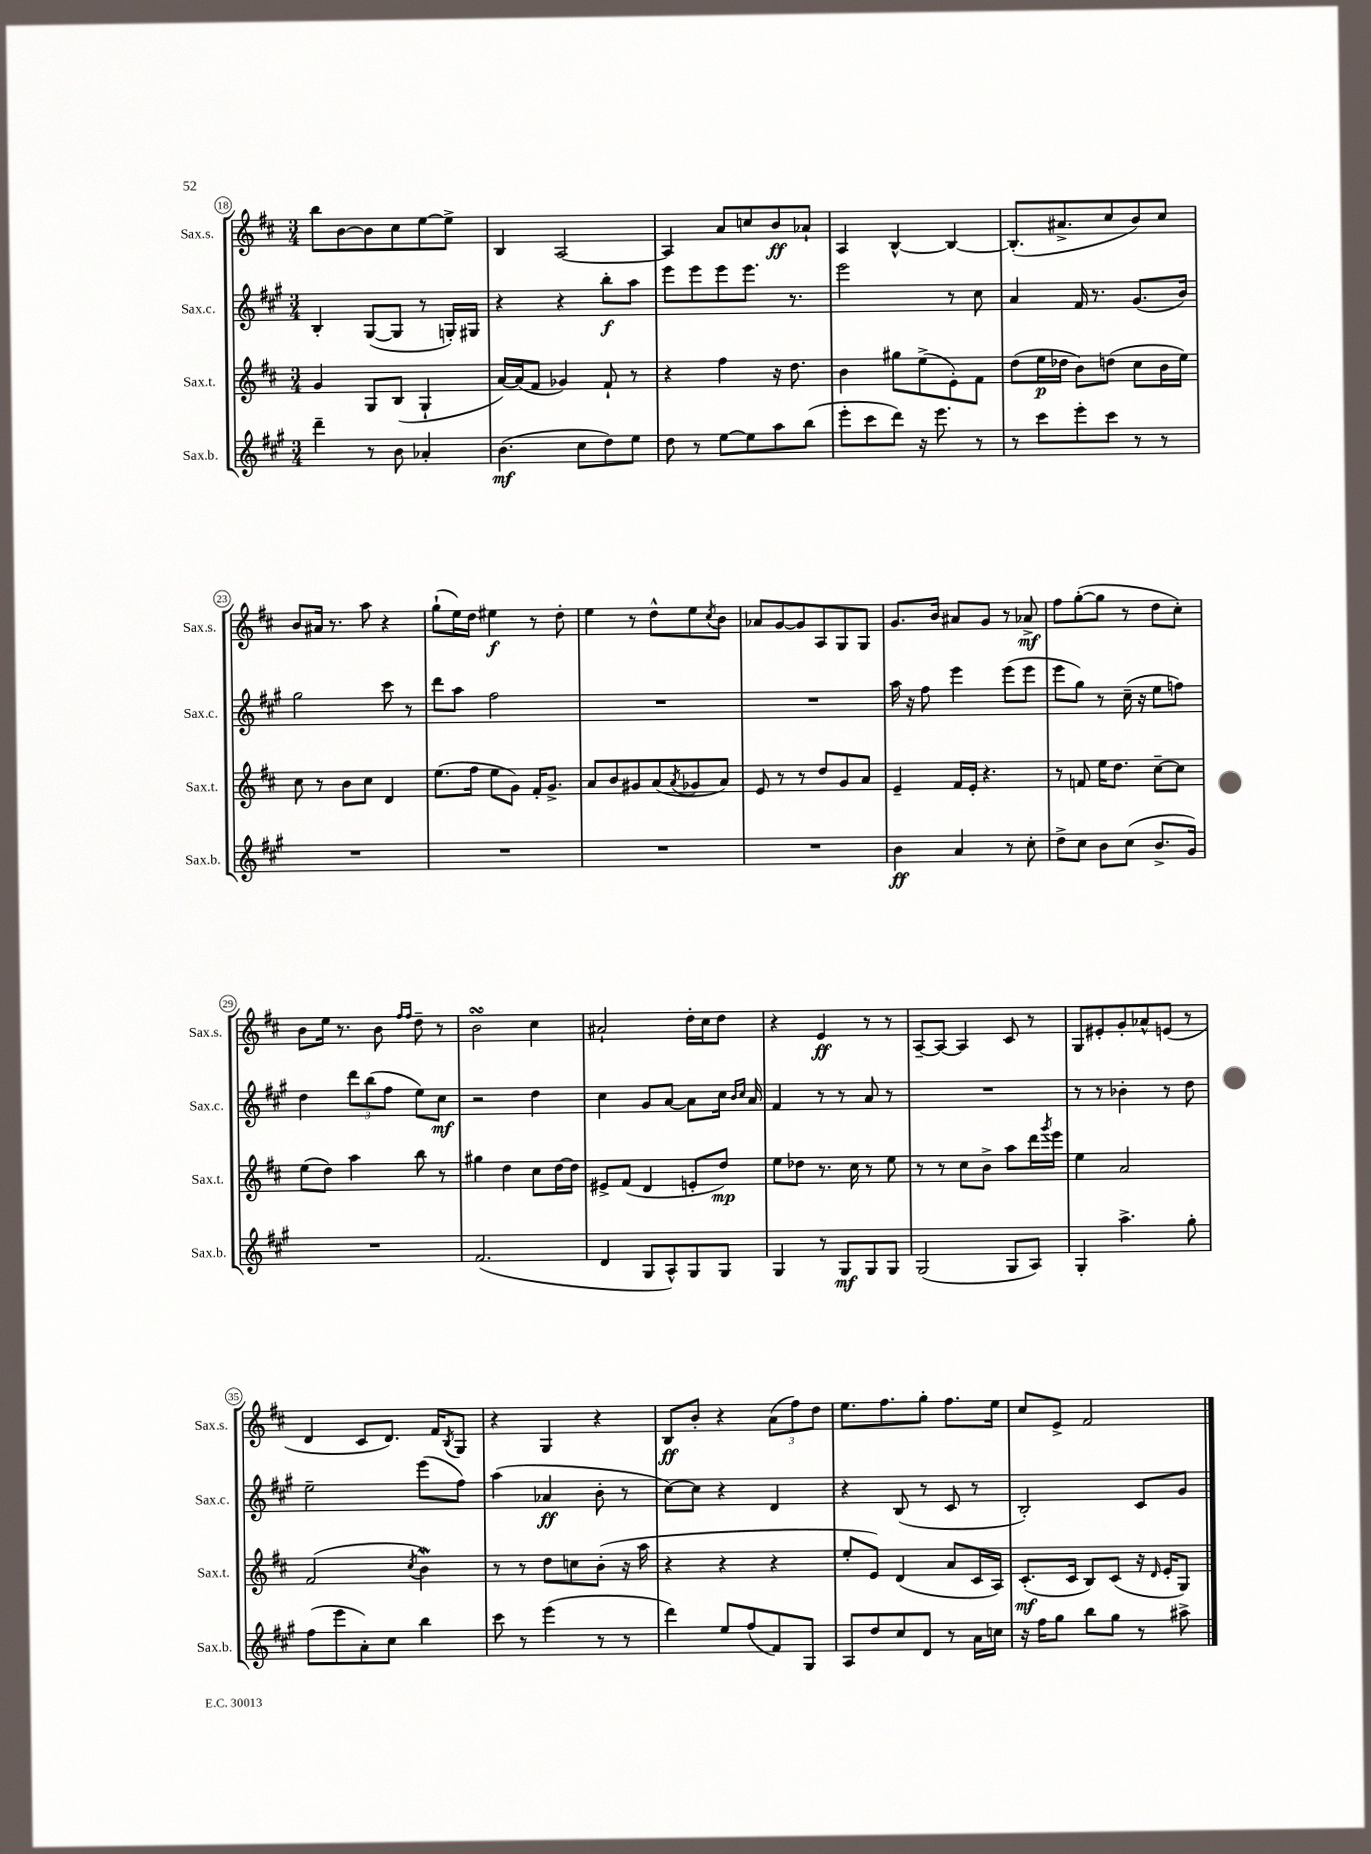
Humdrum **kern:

**kern	**kern	**kern	**kern
*staff4	*staff3	*staff2	*staff1
*clefG2	*clefG2	*clefG2	*clefG2
*k[f#c#g#]	*k[f#c#]	*k[f#c#g#]	*k[f#c#]
*M3/4	*M3/4	*M3/4	*M3/4
4ddd~	4g	4B'	8bb
.	.	.	[8b
8r	8G	([8G#	8b]
8b	(8B	8G#]	8cc#
4a-'	4G`	8r	[8ee
.	.	16G')	8ee^]
.	.	16G#	.
=	=	=	=
(4.b	[16a)	4r	4B
.	(16a]	.	.
.	8f#	.	.
.	4g-)	4r	[2A
8cc#	.	.	.
8dd)	8f#`	8bb'	.
8ee	8r	8aa	.
=	=	=	=
8dd	4r	8eee	4A]
8r	.	8eee	.
[8ee	4ff#	8eee	8a
8ee]	.	8.eee	8cc
8aa	16r	.	8b
.	8.dd	8.r	.
(8bb	.	.	8a-`
=	=	=	=
8eee'	4b	2eee	4A
8ccc#	.	.	.
8ddd)	8gg#	.	[4B^^
16r	(8ee^	.	.
8.eee	.	.	.
.	8e')	8r	4B_
8r	8f#	8cc#	.
=	=	=	=
8r	(8dd	4a	(8.B']
8ccc#	16ee	.	.
.	16dd-	.	8.a#^
8eee'	8b)	16f#	.
.	.	8.r	.
8ccc#	(8dd	.	8cc#
8r	8cc#	(8.g#	8b)
8r	16b	.	8cc#
.	16ee)	16b)	.
=	=	=	=
2.r	8cc#	2gg#	8b
.	8r	.	16a#
.	.	.	8.r
.	8b	.	.
.	8cc#	.	8aa
.	4d	8ccc#	4r
.	.	8r	.
=	=	=	=
2.r	(8.ee	8ddd	(8gg`
.	.	8aa	16ee)
.	16ff#	.	16dd
.	8ee	2ff#	4ee#
.	8g)	.	.
.	16f#'	.	8r
.	8.g^	.	.
.	.	.	8dd'
=	=	=	=
2.r	8a	2.r	4ee
.	8b	.	.
.	8g#	.	8r
.	(8a	.	8dd^^
.	8qa	.	.
.	8g-	.	8ee
.	.	.	8qcc#
.	8a)	.	8b
=	=	=	=
2.r	8e	2.r	8a-
.	8r	.	[8g
.	8r	.	8g]
.	8dd	.	8A
.	8g	.	8G
.	8a	.	8G
=	=	=	=
4b	4e~	16aa	8.g
.	.	16r	.
.	.	8ff#	.
.	.	.	16b
4a	16f#	4eee	8a#
.	16e'	.	.
.	4.r	.	8g
8r	.	(8eee	8r
8cc#'	.	8eee	8a-^
=	=	=	=
8dd^	8r	8eee	8ff#
8cc#	8f	8gg#)	([8gg'
8b	16ee	8r	8gg]
.	8.dd	.	.
(8cc#	.	(16cc#~	8r
.	.	16r	.
8.b^	[8cc#~	8ee	8dd
.	8cc#]	8ff)	8cc#')
16g#)	.	.	.
=	=	=	=
2.r	(8ee	4dd	8b
.	8dd)	.	16ee
.	.	.	8.r
.	4aa	12ddd	.
.	.	(12bb	.
.	.	.	8b
.	.	12ff#	.
.	.	.	16qqff#
.	.	.	16qqff#
.	8bb	8ee)	8dd~
.	8r	8cc#	8r
=	=	=	=
(2.f#	4gg#	2r	2b
.	4dd	.	.
.	8cc#	4dd	4cc#
.	[16dd	.	.
.	16dd]	.	.
=	=	=	=
4d	8e#^	4cc#	2a#`
.	(8f#	.	.
8G#	4d	8g#	.
8A^^)	.	[8a	.
8G#	8e'	8a]	16dd'
.	.	.	16cc#
8G#	8dd)	16cc#	8dd
.	.	16qqb	.
.	.	16qqcc#	.
.	.	16a	.
=	=	=	=
4G#	8ee	4f#	4r
.	8dd-	.	.
8r	8.r	8r	4e
8G#	.	8r	.
.	16cc#	.	.
8G#	8r	8a	8r
8G#	8ee	8r	8r
=	=	=	=
(2G#	8r	2.r	[8A~
.	8r	.	8A_
.	8cc#	.	4A]
.	8b^	.	.
8G#	8aa	.	8c#
8A)	16ddd	.	8r
.	8qggg	.	.
.	16eee	.	.
=	=	=	=
4G#'	4ee	8r	8G
.	.	8r	8e#'
4.aa^	2a	4b-'	8g'
.	.	.	8a-^^
.	.	8r	(8e
8gg#'	.	8dd	8r
=	=	=	=
(8ff#	(2f#	2ee~	4d
8eee	.	.	.
8a')	.	.	8c#
8cc#	.	.	8.d)
.	8qcc#	.	.
4bb	4b)	(8eee	.
.	.	.	16f#
.	.	.	8qB
.	.	8ff#)	8G
=	=	=	=
8ccc#	8r	(4aa	4r
8r	8r	.	.
(4eee	8dd	4a-	4G
.	8cc	.	.
8r	(8b'	8b'	4r
8r	16r	8r	.
.	16aa	.	.
=	=	=	=
4ddd)	4r	[8cc#)	8B
.	.	8cc#]	8b'
8ee	4r	4r	4r
(8ff#	.	.	.
8f#)	4r	4d	(12a
.	.	.	12ff#)
8G#	.	.	.
.	.	.	12dd
=	=	=	=
8A	8ee'	4r	8.ee
8dd	8e)	.	.
.	.	.	8.ff#
8cc#	(4d	(8B	.
8d	.	8r	8gg'
8r	8a	8c#	8.ff#
16a	16c#	8r	.
16cc	16A)	.	16ee
=	=	=	=
16r	(8.c#'	2B')	8cc#
16ff#	.	.	.
8gg#	.	.	8e^
.	16c#	.	.
8bb	8B)	.	2f#
8gg#	(8c#	.	.
8r	16r	8c#	.
.	16qqd	.	.
.	16e'	.	.
8aa#^	8G)	8g#	.
==	==	==	==
*-	*-	*-	*-
